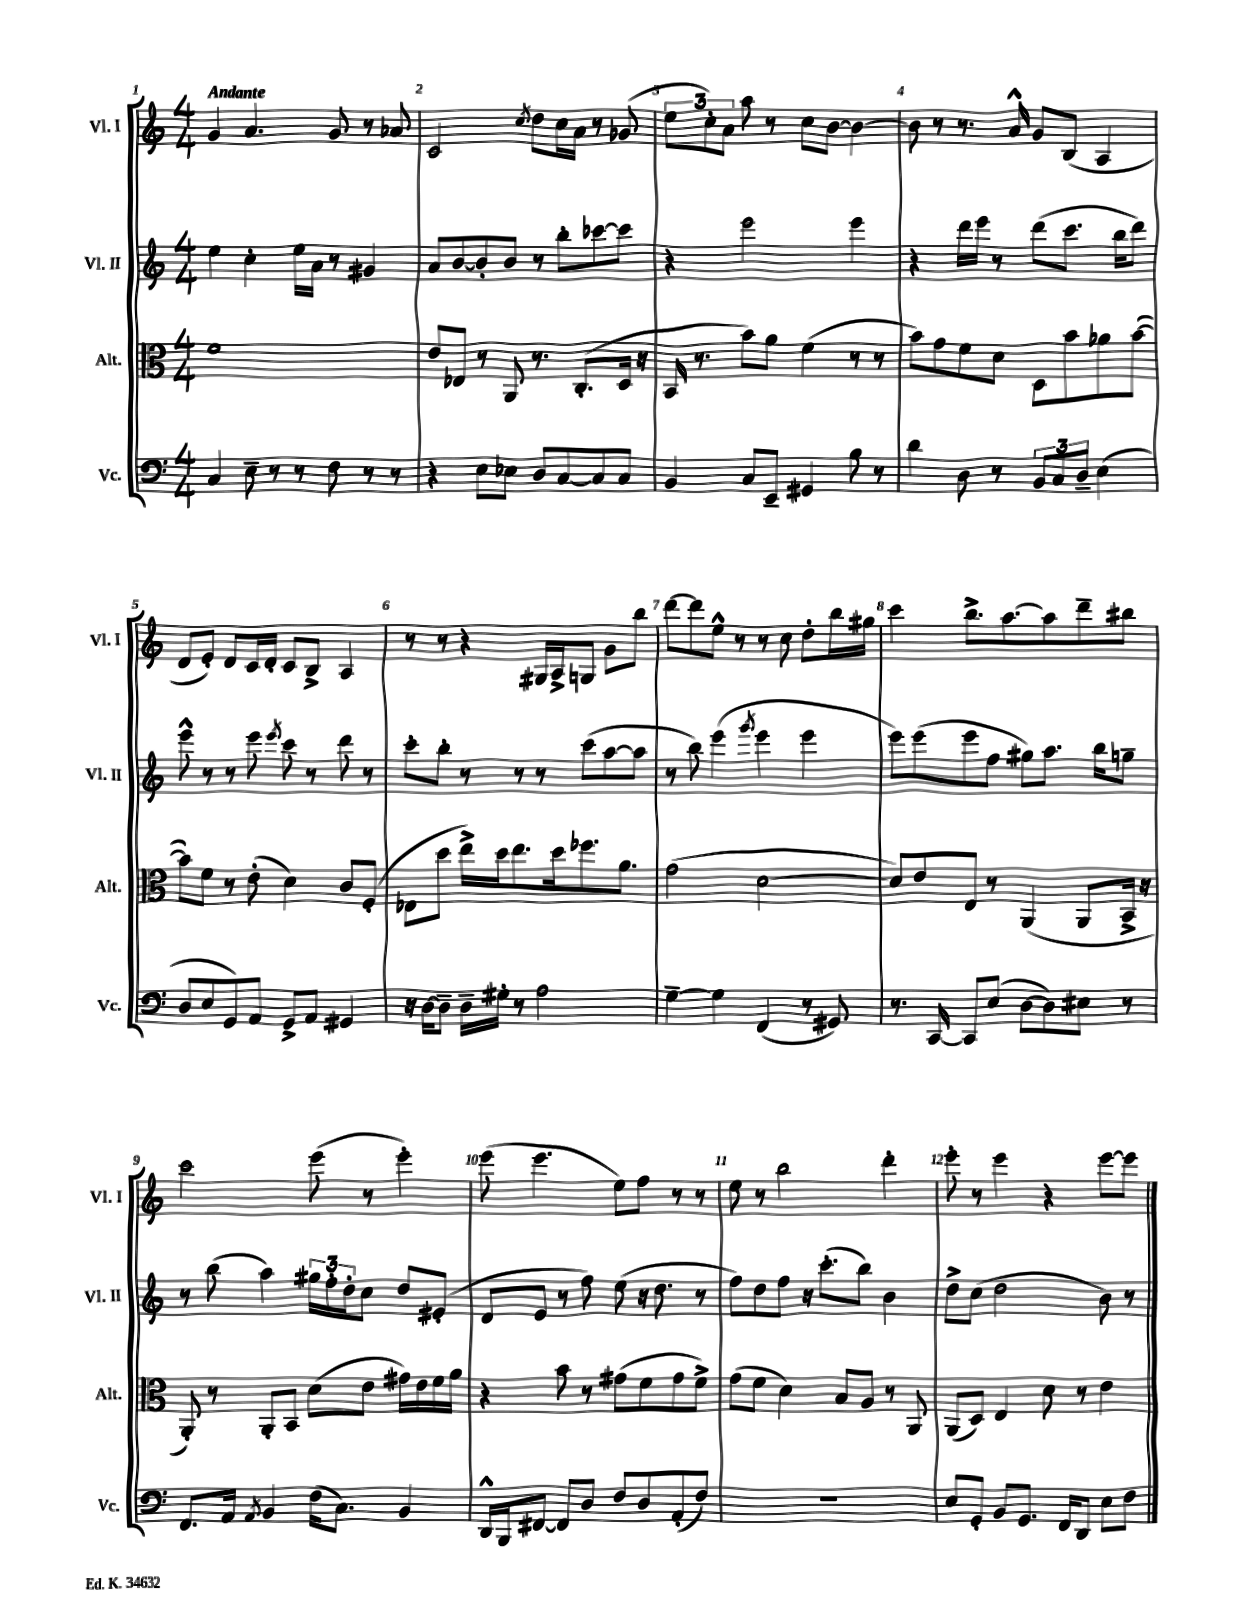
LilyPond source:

<<
\new StaffGroup <<
\new Staff = "s0" \with { instrumentName = "Vl. I" shortInstrumentName = "Vl. I" } {
    \clef treble \key c \major \numericTimeSignature \time 4/4 \tempo "Andante"
    g'4 a'4. g'8 r8 aes'8 |
    c'2 \acciaccatura { c''8 } d''8 c''16 a'16 r8 ges'8( |
    \tuplet 3/2 { e''8 c''8-.) a'8 } a''8 r8 c''8 b'8~ b'4~ |
    b'8 r8 r8. a'16-^ g'8 b8( a4 |
    d'8 e'8-.) d'8 c'16 d'16-. c'8 b8-> a4 |
    r8 r8 r4 gis16 a16-> g8 g'8 b''8 |
    d'''8~ d'''8 e''8-^ r8 r8 c''8 d''8-. b''16 gis''16 |
    c'''4 b''8.-> a''8.~ a''8 d'''8-- bis''8 |
    c'''2 e'''8( r8 e'''4-.) |
    e'''8( e'''4. e''8) f''8 r8 r8 |
    e''8 r8 b''2 d'''4-. |
    e'''8-. r8 e'''4 r4 e'''8~ e'''8 \bar "|." |
}
\new Staff = "s1" \with { instrumentName = "Vl. II" shortInstrumentName = "Vl. II" } {
    \clef treble \key c \major \numericTimeSignature \time 4/4
    e''4 c''4-. e''16 a'16 r8 gis'4 |
    a'8 b'8~ b'8-. b'8 r8 b''8-. ces'''8~ ces'''8 |
    r4 e'''2 e'''4 |
    r4 d'''16 e'''16 r8 d'''8( c'''8. b''16 d'''8) |
    e'''8-^ r8 r8 e'''8 \acciaccatura { e'''8 } c'''8 r8 d'''8 r8 |
    c'''8-. b''8-. r8 r8 r8 c'''8( a''8~ a''8 |
    r8 b''8) e'''4( \acciaccatura { g'''8 } e'''4 e'''4 |
    e'''8) e'''8( e'''8 f''8 gis''8) a''8. b''16 g''8-- |
    r8 b''8( a''4) \tuplet 3/2 { gis''16 f''16-. d''16-. } c''8 d''8 eis'8-.( |
    d'8 e'8 r8 f''8) e''8( r16 d''8. r8 |
    f''8) d''8 f''8 r16 c'''8.-.( b''8) b'4 |
    d''8-> c''8( d''2 b'8) r8 \bar "|." |
}
\new Staff = "s2" \with { instrumentName = "Alt." shortInstrumentName = "Alt." } {
    \clef alto \key c \major \numericTimeSignature \time 4/4
    f'1 |
    e'8 ees8 r8 a,8 r8. c8.-.( d16 r16 |
    b,16 r8. b'8) a'8 f'4( r8 r8 |
    b'8) g'8 f'8 d'8 d8 b'8 aes'8 b'8~( |
    b'8) f'8 r8 e'8-.( d'4) c'8 f8-.( |
    ees8 d''8 e''16->) d''16 e''8. d''16 fes''8. a'8. |
    g'2( d'2~ |
    d'8) e'8 e8 r8 a,4( a,8 b,16-> r16 |
    a,8-.) r8 a,8-. b,8 d'8( e'8 gis'16) e'16 f'16 a'16 |
    r4 b'8 r8 gis'8( f'8 gis'8 f'8->) |
    g'8( f'8 d'4) b8 a8 r8 a,8 |
    a,8( d8) e4 d'8 r8 e'4 \bar "|." |
}
\new Staff = "s3" \with { instrumentName = "Vc." shortInstrumentName = "Vc." } {
    \clef bass \key c \major \numericTimeSignature \time 4/4
    c4 e8-- r8 r8 f8 r8 r8 |
    r4 e8 ees8 d8 c8~ c8 c8 |
    b,4 c8 e,8-- gis,4 b8 r8 |
    d'4 d8 r8 \tuplet 3/2 { b,8 c8 d8-- } e4( |
    d8 e8 g,8) a,8 g,8-> a,8 gis,4 |
    r16 d16~ d8-- d16-- gis16-. r8 a2 |
    g4~-- g4 f,4( r8 gis,8) |
    r8. c,16~ c,8 e8( d8~ d8) eis8 r8 |
    f,8. a,16 \acciaccatura { a,8 } b,4 f16( c8.) b,4 |
    d,16-^ b,,16 fis,8~ fis,8 d8 f8 d8 a,8-.( f8) |
    R1 |
    e8 g,8-. b,8 g,8. f,16 d,8 e8 f8 \bar "|." |
}
>>
>>
\layout { \context { \Score \override BarNumber.break-visibility = ##(#f #t #t) barNumberVisibility = #all-bar-numbers-visible } }
